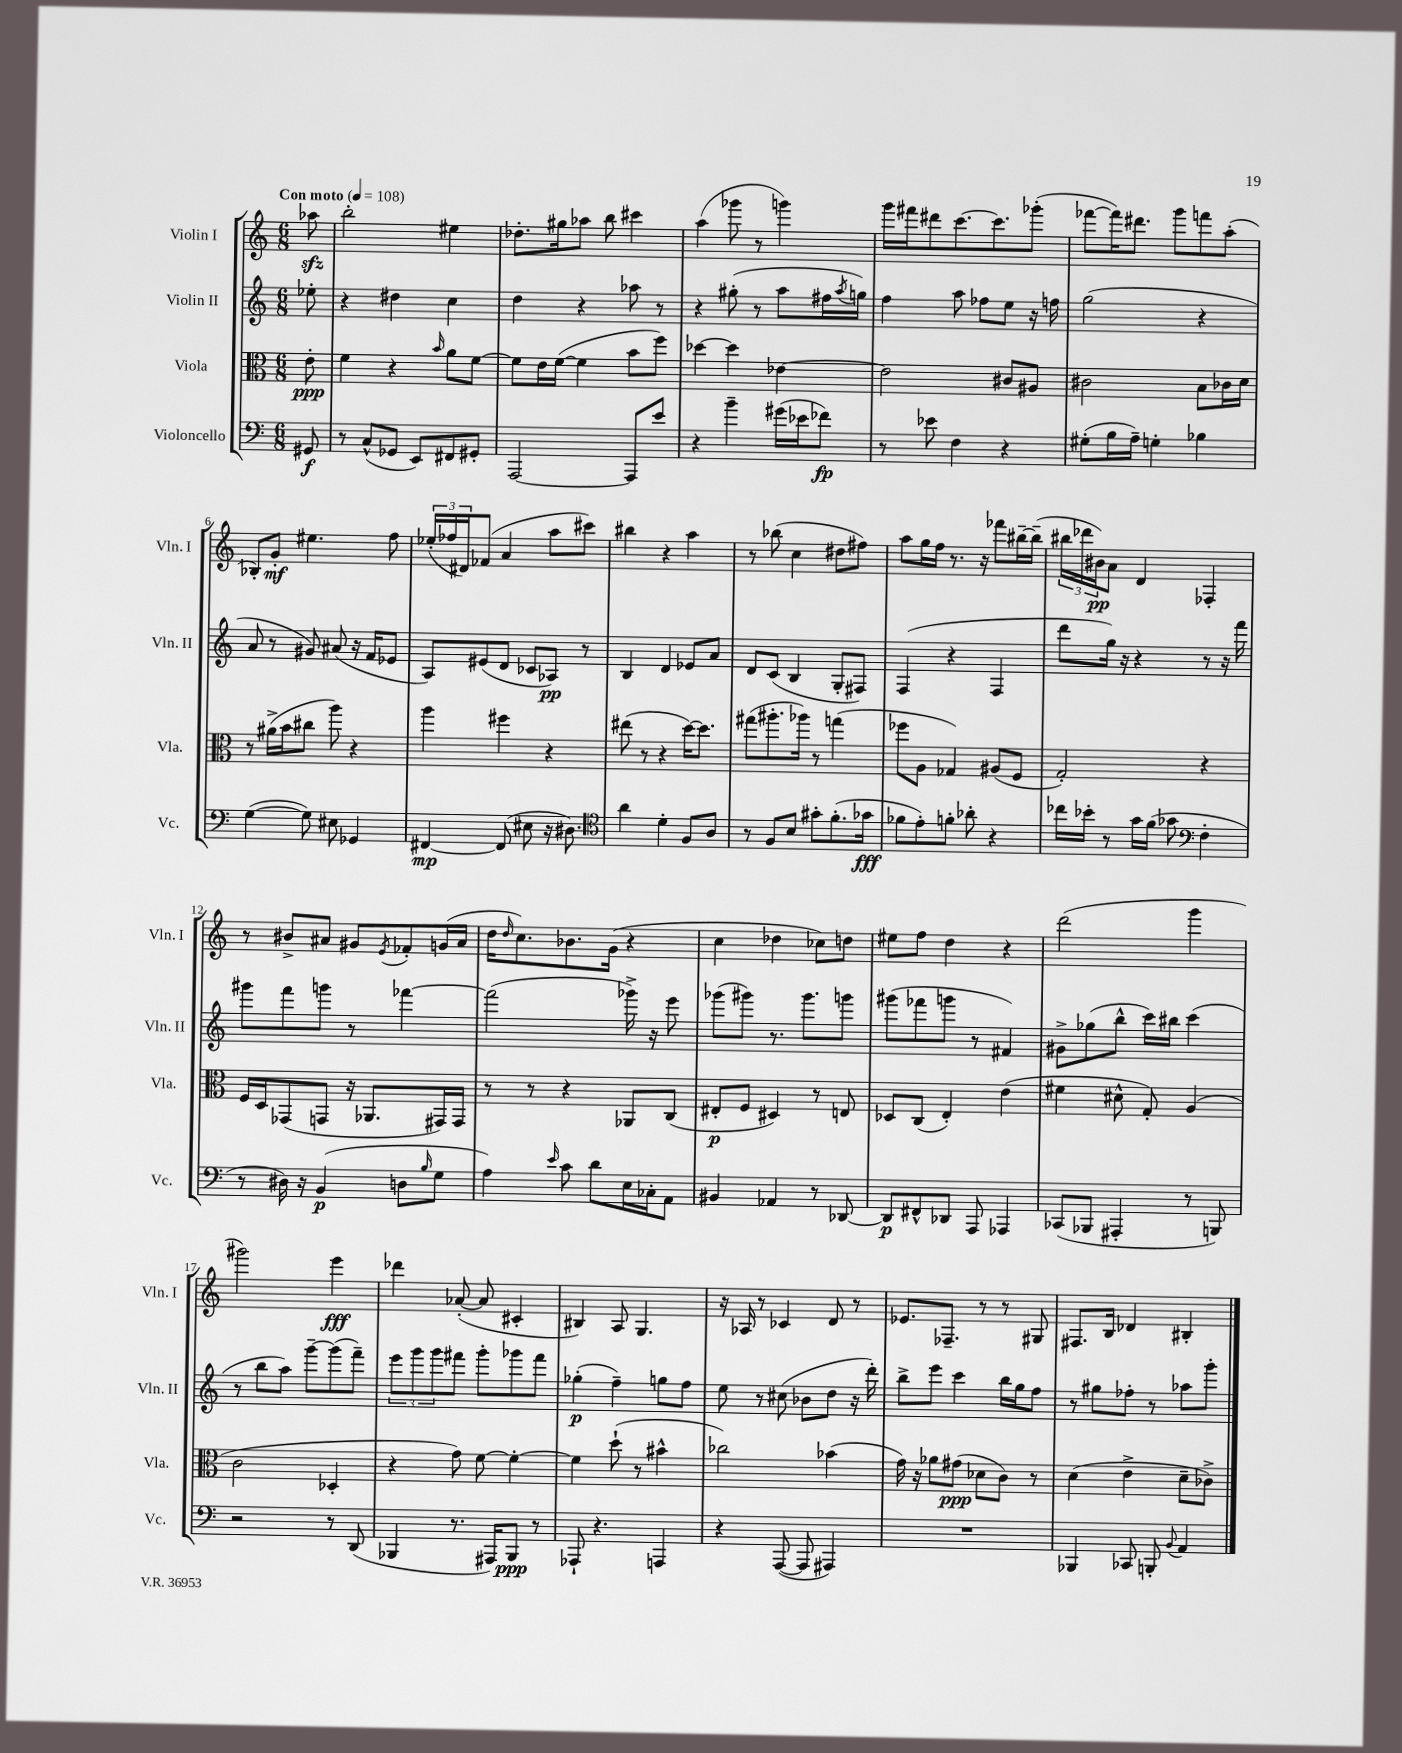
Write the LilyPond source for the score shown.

<<
\new StaffGroup <<
\new Staff = "s0" \with { instrumentName = "Violin I" shortInstrumentName = "Vln. I" } {
    \clef treble \key c \major \numericTimeSignature \time 6/8 \partial 8 \tempo "Con moto" 4 = 108
    aes''8\sfz |
    b''2-. eis''4 |
    des''8.-. gis''16 aes''8 b''8 cis'''4 |
    a''4( ges'''8 r8 g'''4) |
    g'''16 fis'''16 dis'''8 c'''8.~ c'''8. ges'''8-.( |
    fes'''8~ fes'''16) dis'''8. g'''8 f'''8 a''8-.( |
    bes8-.) g'8-.\mf eis''4. f''8 |
    \tuplet 3/2 { ees''16-.( fes''16 dis'16) } fes'8( a'4 a''8 cis'''8) |
    bis''4 r4 a''4 |
    r8 bes''8( c''4 dis''8 fis''8) |
    a''8 g''16 f''16 r8. r16 fes'''8 bis''16~-- bis''16--( |
    \tuplet 3/2 { bis''16 des'''16 bis'16\pp) } a'8 d'4 fes4-. |
    r8 bis'8-> ais'8 gis'8 \acciaccatura { e'8 } fes'8-. g'16( ais'16 |
    d''16 \grace { d''16 } c''8.) bes'8. g'16( r4 |
    c''4 des''4 ces''8) d''8 |
    eis''8 f''8 d''4 r4 |
    d'''2( g'''4 |
    gis'''2) e'''4\fff |
    des'''4 aes'8~-.( aes'8 cis'4-. |
    bis4) a8 g4. |
    r16 aes16 r8 ces'4 d'8 r8 |
    ees'8. fes8.-- r8 r8 gis8 |
    fis8. b16 des'4 bis4-. \bar "|." |
}
\new Staff = "s1" \with { instrumentName = "Violin II" shortInstrumentName = "Vln. II" } {
    \clef treble \key c \major \numericTimeSignature \time 6/8 \partial 8
    ees''8-. |
    r4 dis''4 c''4 |
    d''4 r4 aes''8 r8 |
    r4 gis''8-.( r8 a''8 fis''16 \acciaccatura { a''8 } g''16) |
    f''4 a''8 fes''8 e''8 r16 f''16 |
    g''2( r4 |
    a'8 r8 gis'8) ais'8( r16 f'16 ees'8 |
    a8) eis'8( d'8 ces'8 aes8\pp) r8 |
    b4 d'4 ees'8 a'8 |
    d'8 c'8( b4 g8-. fis8) |
    f4( r4 f4 |
    d'''8 g''16) r16 r4 r8 r16 f'''16 |
    gis'''8 f'''8 g'''8 r8 fes'''4~ |
    fes'''2( ges'''16->) r16 e'''8 |
    ges'''8( gis'''8) r8. gis'''8. g'''8 |
    gis'''8( fes'''8 g'''8 r8 fis'4) |
    gis'8-> ges''8( b''8-^ c'''16) bis''16 c'''4( |
    r8 b''8 a''8) g'''8~-- g'''8( f'''8--) |
    \tuplet 3/2 { e'''8 g'''8 g'''8 } fis'''8 g'''8-. ges'''8 fis'''8 |
    ges''4-.\p( f''4--) g''8 f''8 |
    e''8 r8 cis''8( bes'8 d''8 r16 d'''16-.) |
    b''8-> e'''8 c'''4 b''16 g''16 f''8 |
    r8 gis''8 fes''8-. r8 aes''8 g'''8-. \bar "|." |
}
\new Staff = "s2" \with { instrumentName = "Viola" shortInstrumentName = "Vla." } {
    \clef alto \key c \major \numericTimeSignature \time 6/8 \partial 8
    e'8-.\ppp |
    f'4 r4 \grace { b'16 } a'8 f'8~ |
    f'8 e'16 f'16~( f'4 b'8 f''8) |
    des''4~ des''4 ees'4~ |
    ees'2 cis'8 ais8 |
    cis'2 b8 ces'16 d'16 |
    r8 ais'16->( b'16 cis''8 a''8) r4 |
    a''4 fis''4 r4 |
    eis''8( r8 r4 d''16~) d''8. |
    gis''8( ais''8.-. aes''16) r8 g''4( |
    fes''8 a8 ges4) ais8( f8 |
    g2-.) r4 |
    f16 d16 ges,8( g,8 r16 aes,8. gis,16) gis,16 |
    r8 r8 r4 aes,8 c8( |
    eis8-.\p f8 dis4) r8 e8 |
    des8 c8( e4-.) e'4( |
    fis'4 dis'8-^ g8-.) a4( |
    c'2 des4-. |
    r4 g'8) f'8~ f'4~-. |
    f'4 d''8-!( r8 bis'4-^ |
    ces''2) bes'4( |
    g'16) r16 aes'8 gis'8\ppp( des'8 c'8) r8 |
    d'4( e'4-> d'8-- ces'8->) \bar "|." |
}
\new Staff = "s3" \with { instrumentName = "Violoncello" shortInstrumentName = "Vc." } {
    \clef bass \key c \major \numericTimeSignature \time 6/8 \partial 8
    gis,8\f |
    r8 c8-^( ges,8 e,8) fis,8 gis,8-. |
    a,,2~ a,,8 e'8 |
    r4 b'4-- gis'16( ees'16 fes'8\fp) |
    r8 ees'8 f4 r4 |
    gis8-.( b16 a16--) g4-. bes4 |
    g4~( g8) eis8 ges,4 |
    fis,4~\mp fis,8( eis8 r16 dis8.) |
    \clef tenor a'4 d'4-. f8 a8 |
    r8 f8 b8 gis'8-. f'8.-.( ges'16\fff |
    fes'8 e'8-.) f'8-. aes'8-. r4 |
    ces''16 bes'16-. r8 g'16 f'16( ges'8 \clef bass f4-. |
    r8 dis16) r16 b,4\p( d8 \grace { b16 } g8 |
    a4) \grace { e'16 } c'8 d'8 e16 ces16-. a,8 |
    bis,4 aes,4 r8 des,8~ |
    des,8\p fis,8-^ des,8 a,,8 aes,,4 |
    ces,8( bes,,8 ais,,4-. r8 b,,8) |
    r2 r8 d,8( |
    bes,,4 r8. ais,,16) bes,,8\ppp r8 |
    aes,,8-! r4. a,,4 |
    r4 a,,8~( a,,8 ais,,4) |
    R2. |
    bes,,4 ces,8 b,,8-. \appoggiatura { b,8 } a,4 \bar "|." |
}
>>
>>
